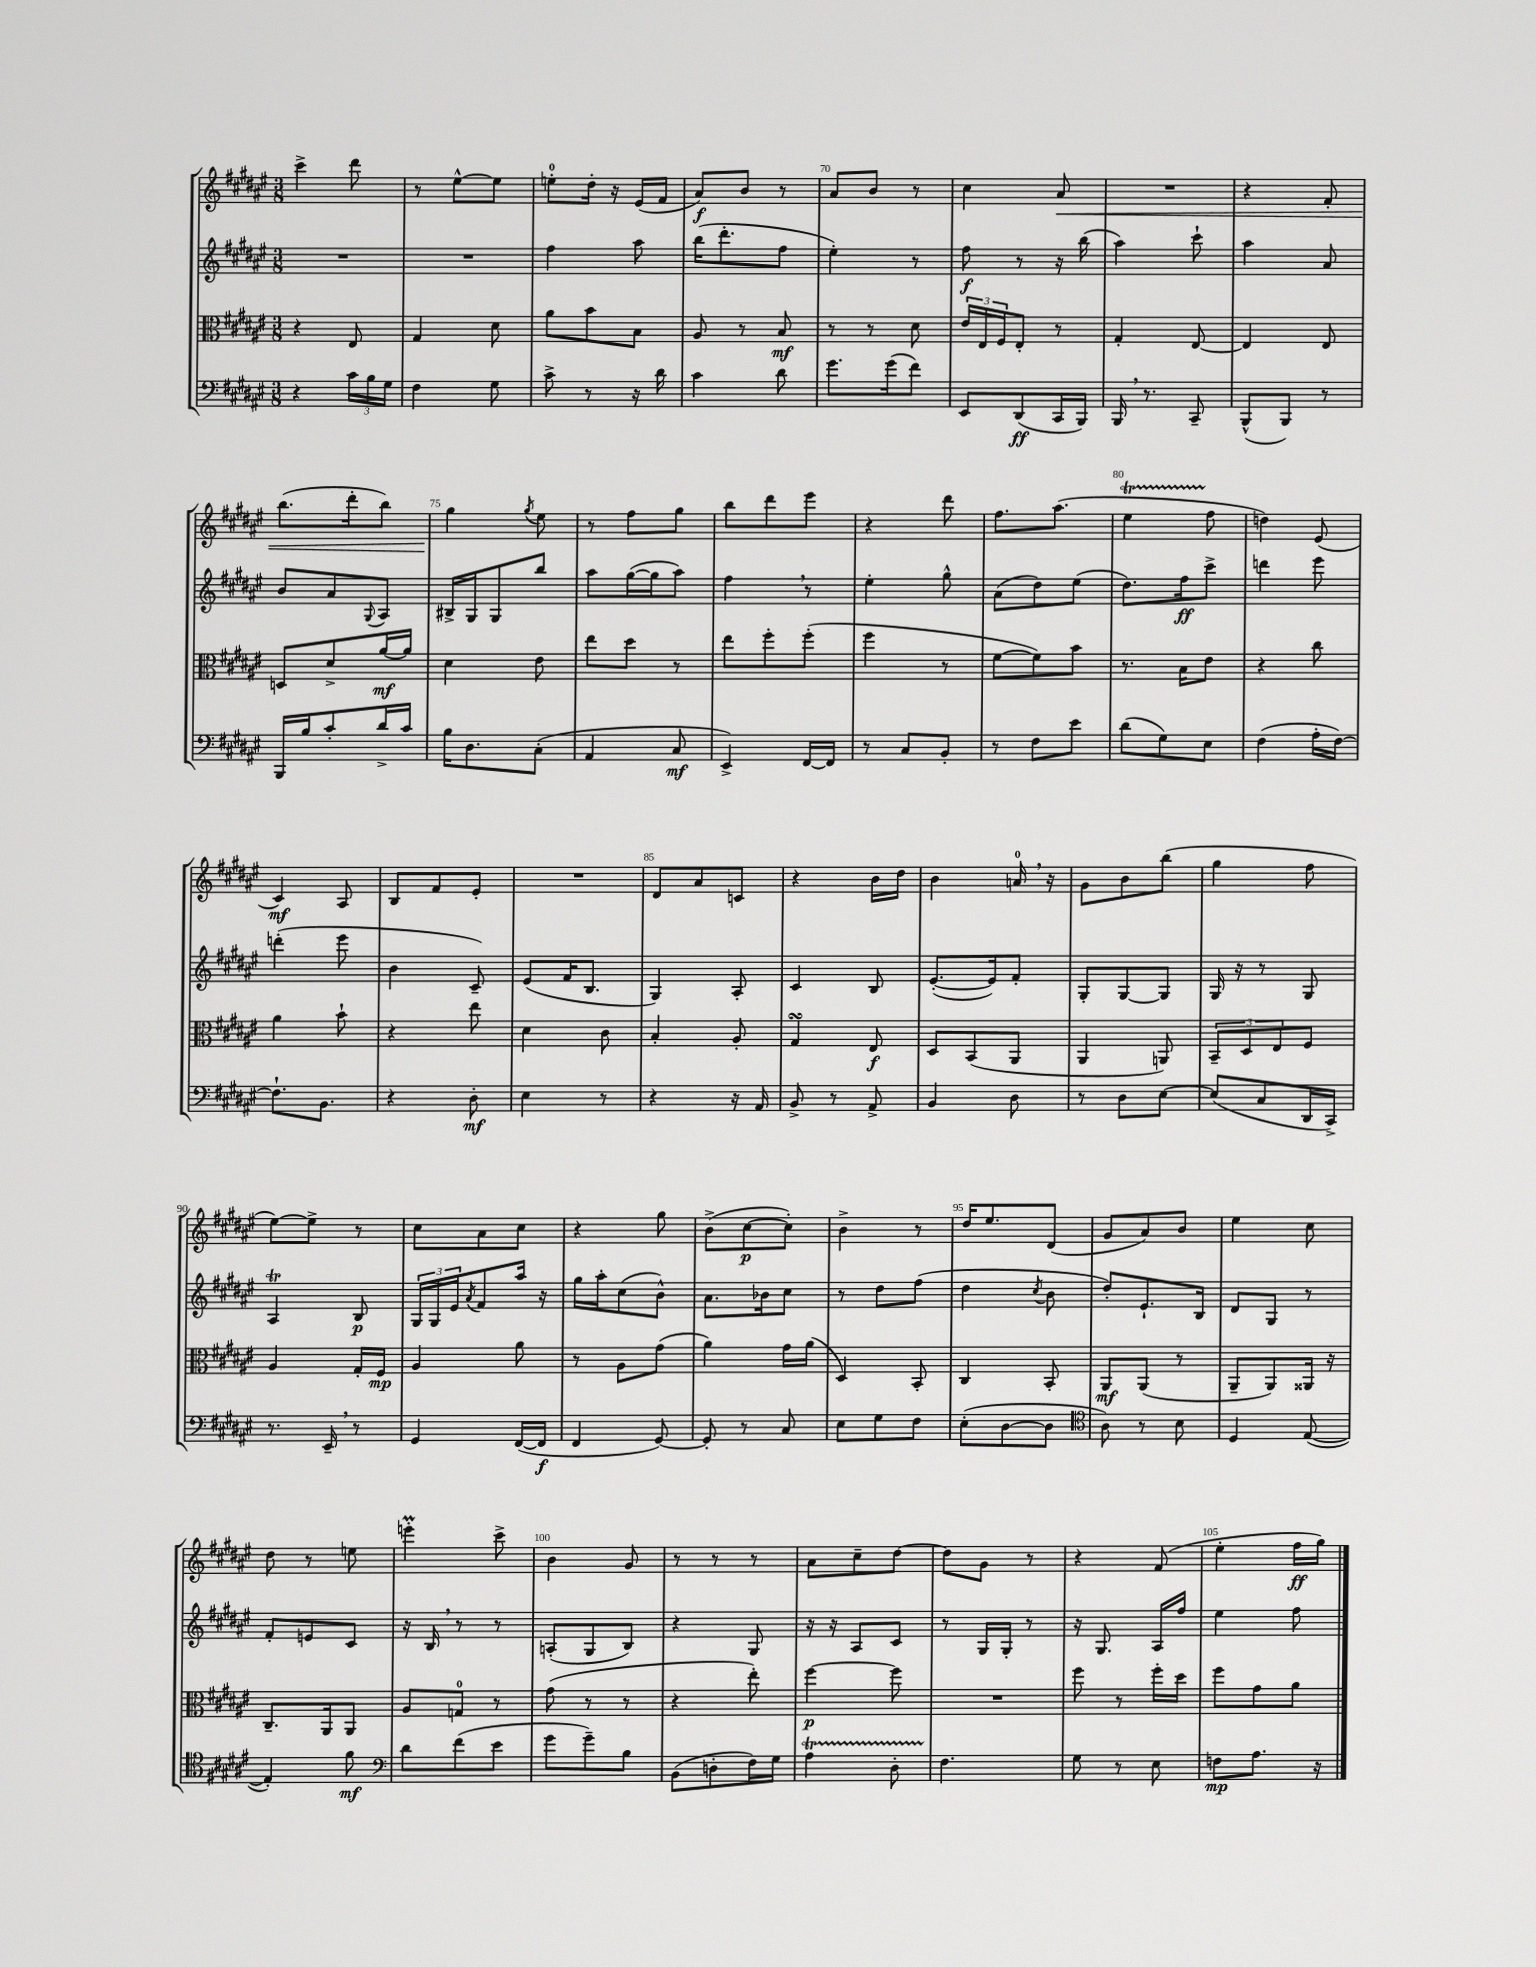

**kern	**kern	**kern	**kern
*staff4	*staff3	*staff2	*staff1
*clefF4	*clefC3	*clefG2	*clefG2
*k[f#c#g#d#a#e#]	*k[f#c#g#d#a#e#]	*k[f#c#g#d#a#e#]	*k[f#c#g#d#a#e#]
*M3/8	*M3/8	*M3/8	*M3/8
4r	4r	4.r	4ccc#^
24c#	8E#	.	8ddd#
24B	.	.	.
24G#	.	.	.
=	=	=	=
4F#	4G#	4.r	8r
.	.	.	[8ee#^^
8G#	8d#	.	8ee#]
=	=	=	=
8c#^	8a#	4ff#	8ee'
8r	8b	.	16dd#'
.	.	.	16r
16r	8B	8aa#	(16e#
16d#	.	.	16f#
=	=	=	=
4c#	8A#	(16bb	8a#)
.	.	8.ddd#'	.
.	8r	.	8b
8d#	8B	8ff#	8r
=	=	=	=
8.g#	8r	4ee#')	8a#
.	8r	.	8b
(16g#	.	.	.
8f#)	8d#	8r	8r
=	=	=	=
8EE#	24e#	8ff#	4cc#
.	24E#	.	.
.	24F#	.	.
(8DD#	8E#'	8r	.
16CC#	8r	16r	8a#
16BBB)	.	(16bb	.
=	=	=	=
16BBB	4G#'	4aa#)	4.r
8.r	.	.	.
8CC#~	[8E#	8ccc#`	.
=	=	=	=
(8BBB^^	4E#]	4aa#	4r
8BBB)	.	.	.
8r	8E#	8a#	8f#'
=	=	=	=
16BBB	8D	8b	(8.bb
16B	.	.	.
8c#'	8d#^	8a#	.
.	.	.	16ddd#'
.	.	8qqG#	.
16d#^	[16a#	8A#	8bb)
16c#	16a#]	.	.
=	=	=	=
16B	4d#	16B#^	4gg#
8.D#	.	16G#	.
.	.	8G#	.
.	.	.	8qgg#
(8C#'	8e#	8bb	8ee#
=	=	=	=
4AA#	8ee#	8aa#	8r
.	8dd#	([16gg#	8ff#
.	.	16gg#]	.
8C#	8r	8aa#)	8gg#
=	=	=	=
4EE#^)	8ee#	4ff#	8bb
.	8ff#'	.	8ddd#
[16FF#	(8ff#'	8r	8eee#
16FF#]	.	.	.
=	=	=	=
8r	4ff#	4ee#'	4r
8C#	.	.	.
8BB'	8r	8gg#^^	8ddd#
=	=	=	=
8r	[8f#	(8a#	8.ff#
8F#	8f#])	8dd#)	.
.	.	.	(8.aa#
8e#	8b	(8ee#	.
=	=	=	=
(8d#	8.r	8.dd#)	4ee#
8G#)	.	.	.
.	16B	16ff#	.
8E#	8e#	8ccc#^	8ff#
=	=	=	=
(4F#	4r	4ddd	4dd)
16A#'	8cc#	8eee#	(8e#
[16F#)	.	.	.
=	=	=	=
8.F#`]	4a#	(4ddd'	4c#)
8.BB	.	.	.
.	8b`	8eee#	8A#
=	=	=	=
4r	4r	4b	8B
.	.	.	8f#
8D#'	8ee#	8c#~)	8e#'
=	=	=	=
4E#	4d#	(8e#	4.r
.	.	16f#	.
.	.	8.B	.
8r	8c#	.	.
=	=	=	=
4r	4B'	4G#)	8d#
.	.	.	8a#
16r	8A#'	8A#'	8c
16AA#	.	.	.
=	=	=	=
8BB^	4G#	4c#	4r
8r	.	.	.
8AA#^	8E#	8B	16b
.	.	.	16dd#
=	=	=	=
4BB	8D#	([8.e#'	4b
.	(8BB	.	.
.	.	16e#])	.
8D#	8AA#	8f#'	16a
.	.	.	16r
=	=	=	=
8r	4AA#	8G#'	8g#
8D#	.	[8G#	8b
[8E#	8AA)	8G#]	(8bb
=	=	=	=
(8E#]	12BB~	16G#	4gg#
.	.	16r	.
.	12D#	.	.
8C#	.	8r	.
.	12E#	.	.
16DD#	8F#	8G#	8ff#
16CC#^)	.	.	.
=	=	=	=
8.r	4A#	4A#	[8ee#)
.	.	.	8ee#^]
16EE#~	.	.	.
8r	16G#'	8B	8r
.	16F#	.	.
=	=	=	=
4GG#	4A#	24G#	8cc#
.	.	24G#	.
.	.	24e#	.
.	.	8qa#	.
.	.	8f#	8a#
([16FF#	8a#	16aa#	8cc#
16FF#]	.	16r	.
=	=	=	=
4FF#	8r	16gg#	4r
.	.	16aa#'	.
.	8A#	(8cc#	.
[8GG#)	(8g#	8b^^)	8gg#
=	=	=	=
8GG#']	4a#)	8.a#	(8b^
8r	.	.	[8cc#
.	.	16b-	.
8C#	16g#	8cc#	8cc#'])
.	(16a#	.	.
=	=	=	=
8E#	4D#)	8r	4b^
8G#	.	8dd#	.
8F#	8BB'	(8ff#	8r
=	=	=	=
(8E#'	4C#	4dd#	16dd#
.	.	.	8.ee#
[8D#	.	.	.
.	.	8qcc#	.
8D#]	8BB'	8b	(8d#
=	=	=	=
*clefC4	*	*	*
8A#)	8AA#	8dd#')	8g#
8r	(8AA#	8.e#`	8a#)
8B	8r	.	8b
.	.	16B	.
=	=	=	=
4D#	8AA#~	8d#	4ee#
.	8AA#)	8G#	.
([8E#	16AA##	8r	8cc#
.	16r	.	.
=	=	=	=
4E#'])	8.C#~	8f#'	8dd#
.	.	8e	8r
.	16AA#	.	.
8f#	8AA#	8c#	8ee
=	=	=	=
*clefF4	*	*	*
8d#	8A#	16r	4eee'
.	.	16B	.
(8f#	8G	8r	.
8e#	8r	8r	8ccc#^
=	=	=	=
8g#	(8g#	(8A'	4b
8g#~)	8r	8G#	.
8B	8r	8B)	8g#
=	=	=	=
(8BB	4r	4r	8r
8D'	.	.	8r
16F#)	8ee#')	8G#	8r
16G#	.	.	.
=	=	=	=
4A#	[4ff#	16r	8a#
.	.	16r	.
.	.	8A#	8cc#~
8D#'	8ff#]	8c#	[8dd#
=	=	=	=
4.F#	4.r	8r	8dd#]
.	.	16G#	8g#
.	.	16G#'	.
.	.	8r	8r
=	=	=	=
8G#	8ff#	16r	4r
.	.	8.G#	.
8r	8r	.	.
8E#	16ff#'	16A#	(8f#
.	16dd#	16ff#	.
=	=	=	=
8F	8ff#	4ee#	4ee#'
8.A#	8g#	.	.
.	8a#	8ff#	16ff#
16r	.	.	16gg#)
==	==	==	==
*-	*-	*-	*-
